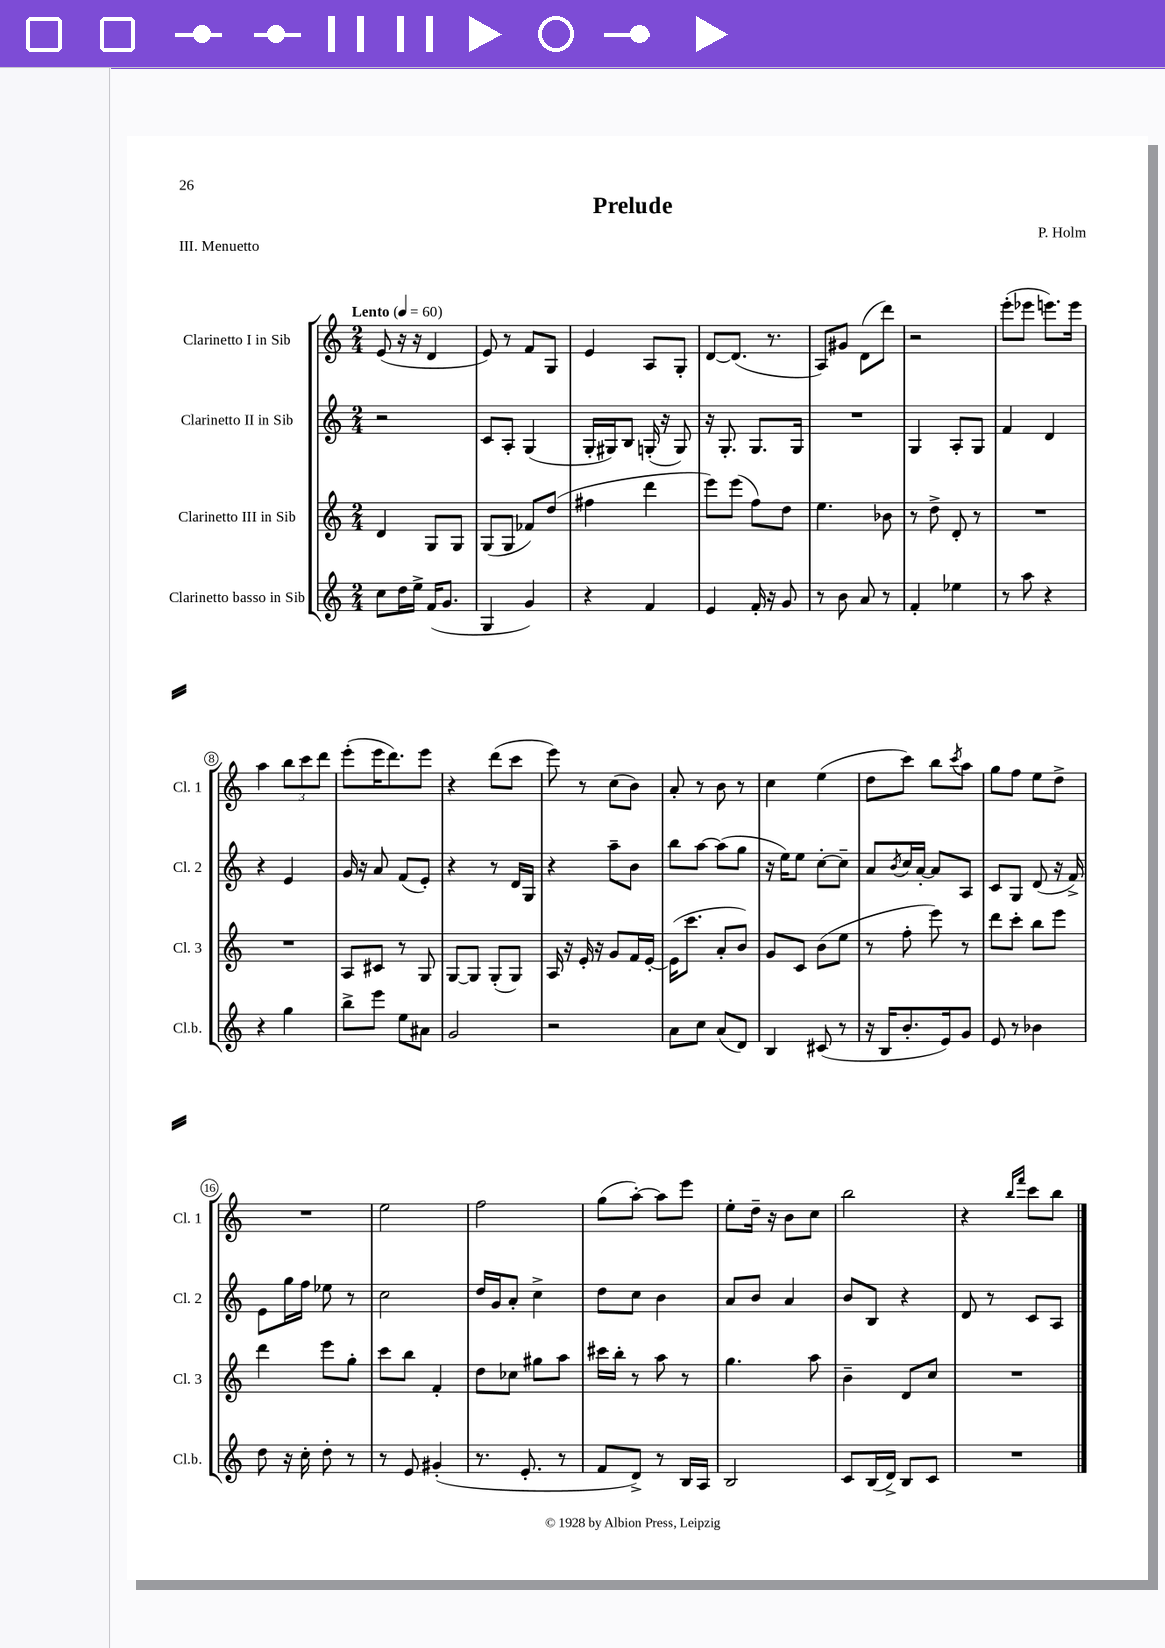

**kern	**kern	**kern	**kern
*part4	*part3	*part2	*part1
*staff4	*staff3	*staff2	*staff1
*I"Clarinetto basso in Sib	*I"Clarinetto III in Sib	*I"Clarinetto II in Sib	*I"Clarinetto I in Sib
*I'Cl.b.	*I'Cl. 3	*I'Cl. 2	*I'Cl. 1
*clefG2	*clefG2	*clefG2	*clefG2
*k[]	*k[]	*k[]	*k[]
*M2/4	*M2/4	*M2/4	*M2/4
*MM60	*MM60	*MM60	*MM60
=1	=1	=1	=1
!	!	!	!LO:TX:a:B:t=Lento
8cc\L	4d/	2r	(8e/
16dd\L	.	.	16r
16ee^\JJ	.	.	16r
(16f/KL	8G/L	.	4d/
8.g/J	.	.	.
.	8G/J	.	.
=2	=2	=2	=2
4G/	(8G/L	8c/L	8e/)
.	8G/J	8A'/J	8r
4g/)	8f-X/L)	(4G/	8f/L
.	(8dd/J	.	8G/J
=3	=3	=3	=3
4r	4ff#X\	16G'/LL	4e/
.	.	16G#X/J)	.
.	.	8B/J	.
4f/	4ddd\	(16Gn'/	8A/L
.	.	16r	.
.	.	8G/)	8G'/J
=4	=4	=4	=4
4e/	8eee\L)	16r	[8d/L
.	.	8.G'/	.
.	(8eee\J	.	(8.d/J]
16f'/	8ff\L)	8.G/L	.
16r	.	.	8.r
8g/	8dd\J	.	.
.	.	16G/Jk	.
=5	=5	=5	=5
8r	4.ee\	2r	8A/L)
8b\	.	.	8g#X/J
8a/	.	.	(8d\L
8r	8b-X\	.	8ddd\J)
=6	=6	=6	=6
4f'/	8r	4G/	2r
.	8dd^\	.	.
4ee-X\	8d'/	8A'/L	.
.	8r	8G/J	.
=7	=7	=7	=7
8r	2r	4f/	(8eee'\L
8aa\	.	.	8eee-X\J
4r	.	4d/	8.eeen\L)
.	.	.	16eee\Jk
!!LO:LB:g=z
=8	=8	=8	=8
4r	2r	4r	4aa\
4gg\	.	4e/	12bb\L
.	.	.	12ccc\
.	.	.	12ddd\J
=9	=9	=9	=9
8bb^\L	8A/L	16g/	(8eee'\L
.	.	16r	.
8eee\J	8c#X/J	8a/	16eee\K
.	.	.	8.ddd\)
8ee\L	8r	(8f/L	.
8a#X\J	8G/	8e'/J)	8eee\J
=10	=10	=10	=10
2g/	[8G/L	4r	4r
.	8G/J]	.	.
.	(8G'/L	8r	(8ddd\L
.	8G/J)	16d/LL	8ccc\J
.	.	16G/JJ	.
=11	=11	=11	=11
2r	16A/	4r	8eee\)
.	16r	.	.
.	16e'/	.	8r
.	16r	.	.
.	8g/L	8aa~\L	(8cc\L
.	16f/L	8b\J	8b\J)
.	[16e'/JJ	.	.
=12	=12	=12	=12
8a\L	(16e\KL]	8bb\L	8a'/
.	8.ccc\J	.	.
8cc\J	.	[8aa\J	8r
(8a/L	8a'/L	(8aa\L]	8b\
8d/J)	8b/J)	8gg\J	8r
=13	=13	=13	=13
4B/	8g/L	16r	4cc\
.	.	16ee\KL)	.
.	8c/J	8ee\J	.
(8c#X/	(8b\L	[8cc'\L	(4ee\
8r	8ee\J	8cc~\J]	.
=14	=14	=14	=14
16r	8r	8a/L	8dd\L
16B/KL	.	.	.
.	.	8qb/	.
8.b'/	8ff'\	16cc/L	8ccc\J)
.	.	[16a'/JJ	.
.	8eee\)	8a/L]	8bb\L
16e/k)	.	.	.
.	.	.	8qccc/
8g/J	8r	8A/J	8aa\J
=15	=15	=15	=15
8e/	8ddd\L	8c/L	8gg\L
8r	8ccc'\J	8G/J	8ff\J
4b-X\	8bb\L	(8d/	8ee\L
.	8eee\J	16r	8dd^\J
.	.	16f^/)	.
!!LO:LB:g=z
=16	=16	=16	=16
8dd\	4ddd\	8e\L	2r
16r	.	16gg\L	.
16cc'\	.	16ff\JJ	.
8dd'\	8eee\L	8ee-X\	.
8r	8gg'\J	8r	.
=17	=17	=17	=17
8r	8ccc\L	2cc\	2ee\
8e/	8bb\J	.	.
(4g#X'/	4f'/	.	.
=18	=18	=18	=18
8.r	8dd\L	16dd/LL	2ff\
.	.	16g/J	.
.	8cc-X\J	8a'/J	.
8.e'/	.	.	.
.	8gg#X\L	4cc^\	.
8r	8aa\J	.	.
=19	=19	=19	=19
8f/L	16ccc#X\LL	8dd\L	(8gg\L
.	16bb'\JJ	.	.
8d^/J)	8r	8cc\J	[8aa'\J)
8r	8aa\	4b\	8aa\L]
16B/LL	8r	.	8eee\J
16A/JJ	.	.	.
=20	=20	=20	=20
2B/	4.gg\	8a/L	8ee'\L
.	.	8b/J	16dd~\Jk
.	.	.	16r
.	.	4a/	8b\L
.	8aa\	.	8cc\J
=21	=21	=21	=21
8c/L	4b~\	8b/L	2bb\
(16B/L	.	8B/J	.
16d^/JJ)	.	.	.
8B/L	8d/L	4r	.
8c/J	8cc/J	.	.
=22	=22	=22	=22
2r	2r	8d/	4r
.	.	8r	.
.	.	.	16qqbb/LL
.	.	.	16qqfff/JJ
.	.	8c/L	8ccc\L
.	.	8A/J	8bb\J
==	==	==	==
*-	*-	*-	*-
